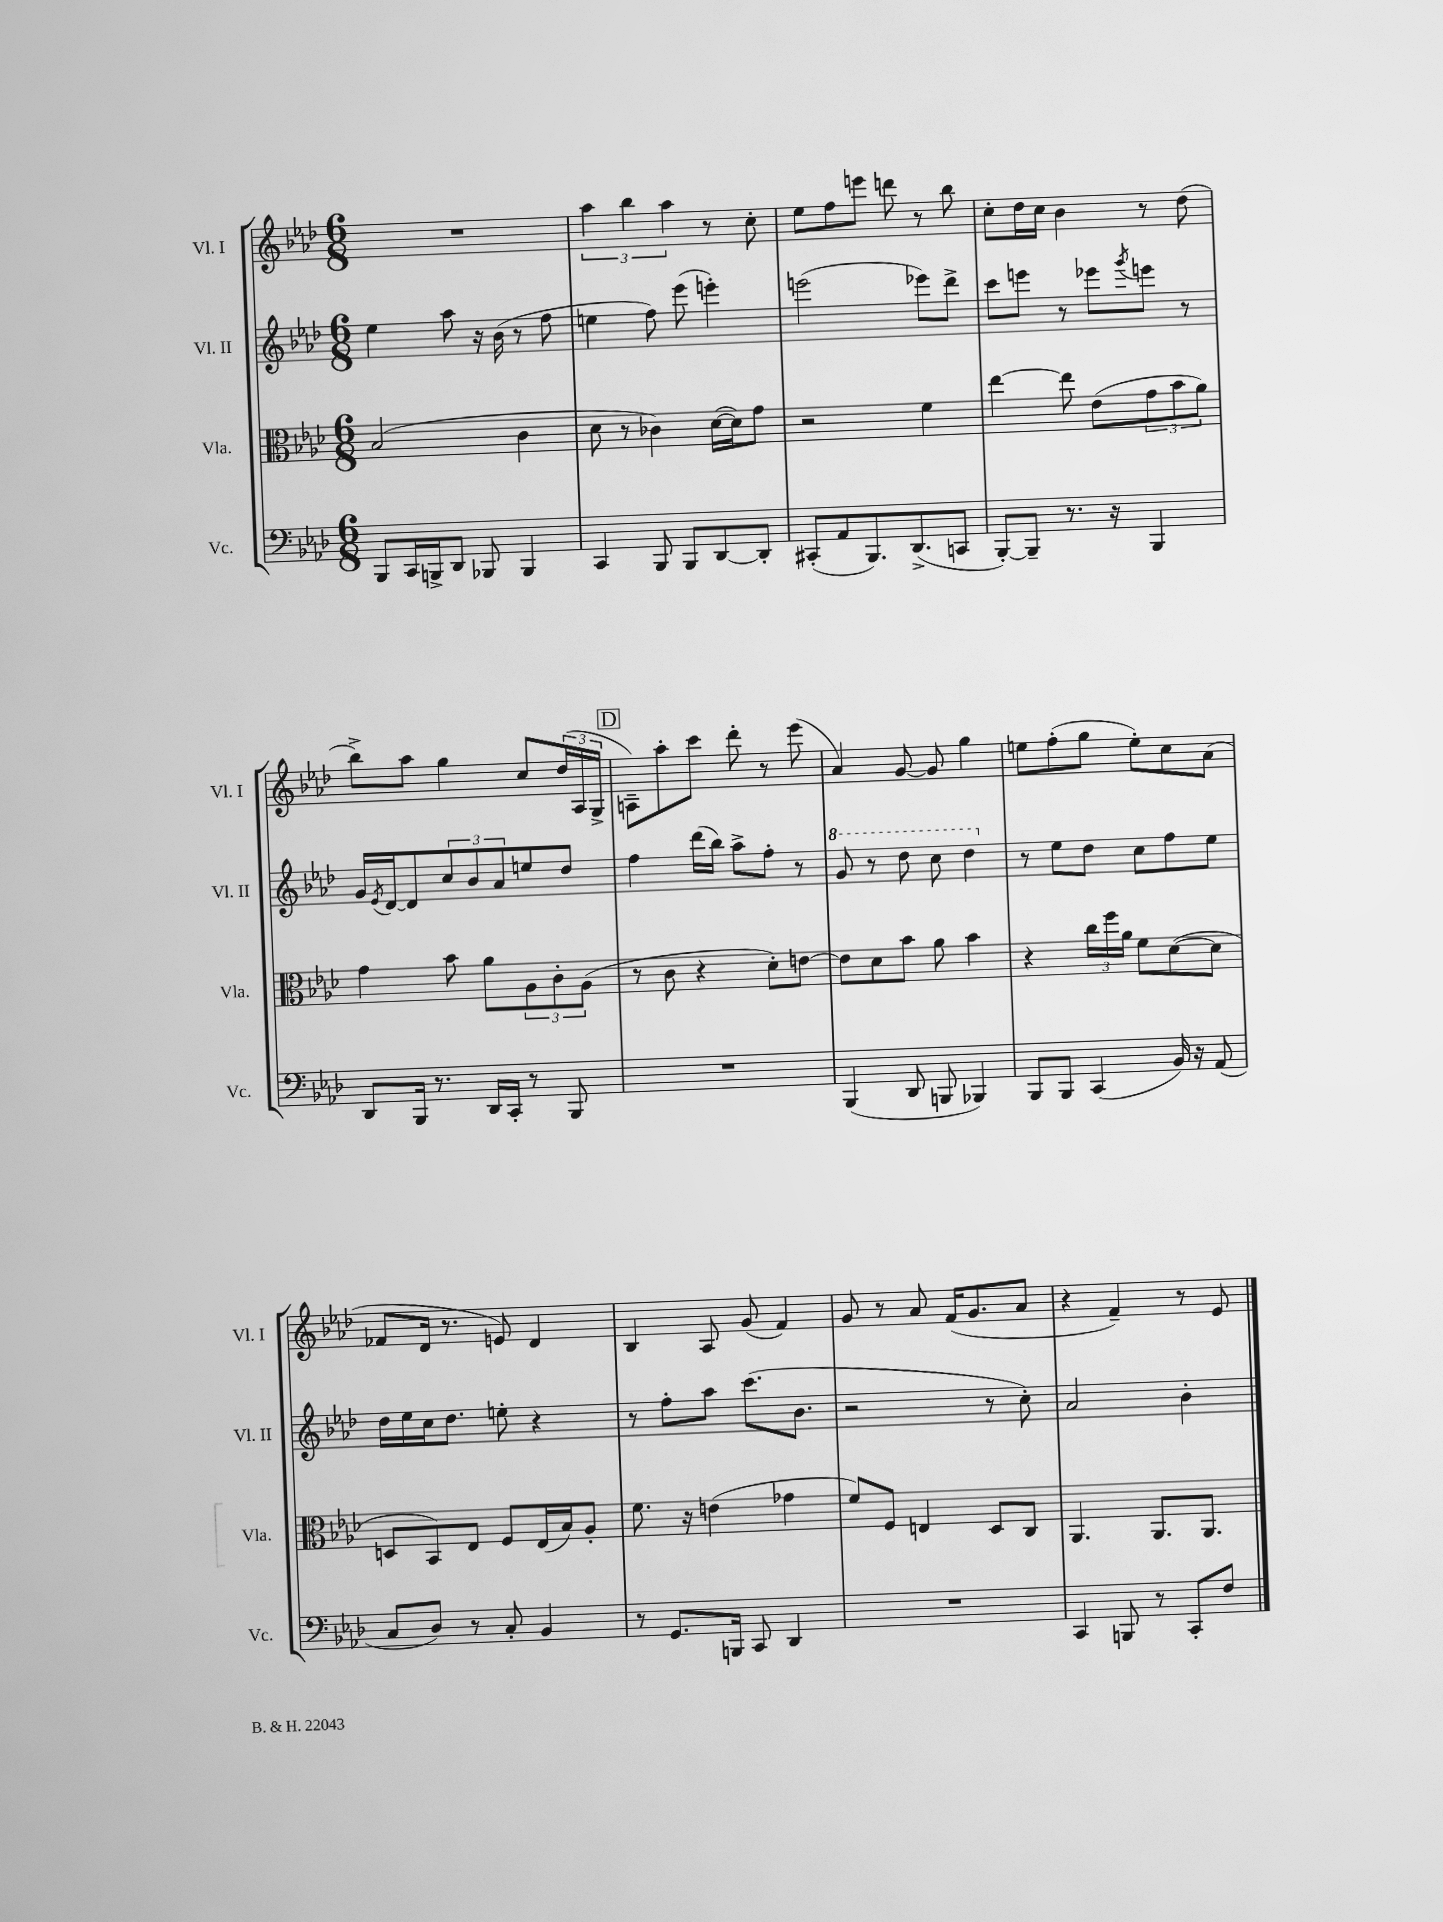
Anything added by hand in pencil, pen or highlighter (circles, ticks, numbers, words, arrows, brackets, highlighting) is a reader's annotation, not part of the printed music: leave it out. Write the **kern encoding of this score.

**kern	**kern	**kern	**kern
*part4	*part3	*part2	*part1
*staff4	*staff3	*staff2	*staff1
*I"Vc.	*I"Vla.	*I"Vl. II	*I"Vl. I
*I'Vc.	*I'Vla.	*I'Vl. II	*I'Vl. I
*clefF4	*clefC3	*clefG2	*clefG2
*k[b-e-a-d-]	*k[b-e-a-d-]	*k[b-e-a-d-]	*k[b-e-a-d-]
*M6/8	*M6/8	*M6/8	*M6/8
=24	=24	=24	=24
8BBB-/L	(2B-/	4ee-\	2.r
16CC/L	.	.	.
16BBBn^/J	.	.	.
8DD-/J	.	8aa-\	.
8BBB-X/	.	16r	.
.	.	(16b-\	.
4BBB-/	4c\	8r	.
.	.	8ff\	.
=25	=25	=25	=25
4CC/	8d-\	4een\	6aa-\
.	8r	.	.
.	.	.	6bb-\
8BBB-/	4c-X\)	8ff\)	.
.	.	.	6aa-\
8BBB-/L	.	(8eee-\	.
[8DD-/	([16d-\LL	4eeen'\)	8r
.	16d-\J])	.	.
8DD-'/J]	8g\J	.	8cc'\
=26	=26	=26	=26
(8CC#X'/L	2r	(2eeen\	8ee-\L
8AA-/	.	.	8ff\
8.BBB-/)	.	.	8eeen\J
.	.	.	8dddn\
(8.DD-^/	.	.	.
.	4f\	8eee-X\L)	8r
8CCn/J	.	8ddd-^\J	8bb-\
=27	=27	=27	=27
[8BBB-'/L)	[4ee-\	8ccc\L	8cc'\L
8BBB-~/J]	.	8eeen\J	16dd-\L
.	.	.	16cc\JJ
8.r	8ee-\]	8r	4b-\
.	(8e-\L	8eee-X\L	.
16r	.	.	.
.	.	8qggg/	.
4BBB-/	12g\	8eeen\J	8r
.	12b-\	.	.
.	.	8r	(8dd-\
.	12a-\J)	.	.
!!LO:LB:g=z
=28	=28	=28	=28
8DD-/L	4g\	16g/LL	8bb-^\L)
.	.	8qe-/	.
.	.	[16d-/J	.
16BBB-/Jk	.	8d-/]	8aa-\J
8.r	.	.	.
.	8b-\	12cc/	4gg\
.	.	12b-/	.
16DD-/LL	8a-\L	.	.
.	.	12a-/	.
16CC'/JJ	.	.	.
8r	12A-\	8een/	8cc/L
.	12c'\	.	.
8BBB-/	.	8dd-/J	(24dd-/L
.	(12A-\J	.	24A-/
.	.	.	24G^/JJ
!!LO:REH:place=s1:t=D
=29	=29	=29	=29
2.r	8r	4ff\	8An~\L)
.	8c\	.	8aa-'\
.	4r	(16ddd-\LL	8ccc\J
.	.	16bb-\JJ)	.
.	.	8aa-^\L	8ddd-'\
.	8d-'\L)	8ff'\J	8r
.	[8en\J	8r	(8eee-\
=30	=30	=30	=30
*	*	*8va	*
(4BBB-/	8e\L]	8gg/	4a-/)
.	8d-\	8r	.
8DD-/	8b-\J	8ddd-\	[8g/
8BBBn/	8a-\	8ccc\	8g/]
4BBB-X/)	4b-\	4ddd-\	4gg\
=31	=31	=31	=31
*	*	*X8va	*
8BBB-/L	4r	8r	8een\L
8BBB-/J	.	8ee-\L	(8ff'\
(4CC/	24cc\LL	8dd-\J	8gg\J
.	24ff\	.	.
.	24a-\JJ	.	.
.	8f\L	8cc\L	8ee'\L)
16BB-/)	([8d-\	8ff\	8cc\
16r	.	.	.
(8AA-/	8d-\J]	8ee-\J	(8a-\J
!!LO:LB:g=z
=32	=32	=32	=32
8C/L	8Dn/L	16dd-\LL	8f-X/L
.	.	16ee-\	.
8D-/J)	8BB-/)	16cc\J	16d-/Jk
.	.	8.dd-\J	8.r
8r	8E-/J	.	.
8C'/	8F/L	8een'\	8en/)
4BB-/	(16E-/L	4r	4d-/
.	16B-/J)	.	.
.	8A-'/J	.	.
=33	=33	=33	=33
8r	8.f\	8r	4B-/
8.GG/L	.	8ff'\L	.
.	16r	.	.
.	(4en\	8aa-\J	8A-/
16BBBn/Jk	.	.	.
8CC/	.	(8.ccc\L	(8g/
4DD-/	4g-X\	.	4f/)
.	.	8.b-\J	.
=34	=34	=34	=34
2.r	8f/L)	2r	8g/
.	8F/J	.	8r
.	4En/	.	8a-/
.	.	.	(16f/KL
.	.	.	8.g/
.	8D-/L	8r	.
.	8C/J	8cc'\)	8a-/J
=35	=35	=35	=35
4CC/	4.AA-/	2a-/	4r
8BBBn/	.	.	4f~/)
8r	8.AA-/L	.	.
8CC'/L	.	4b-'\	8r
.	8.AA-/J	.	.
8F/J	.	.	8e-/
==	==	==	==
*-	*-	*-	*-
